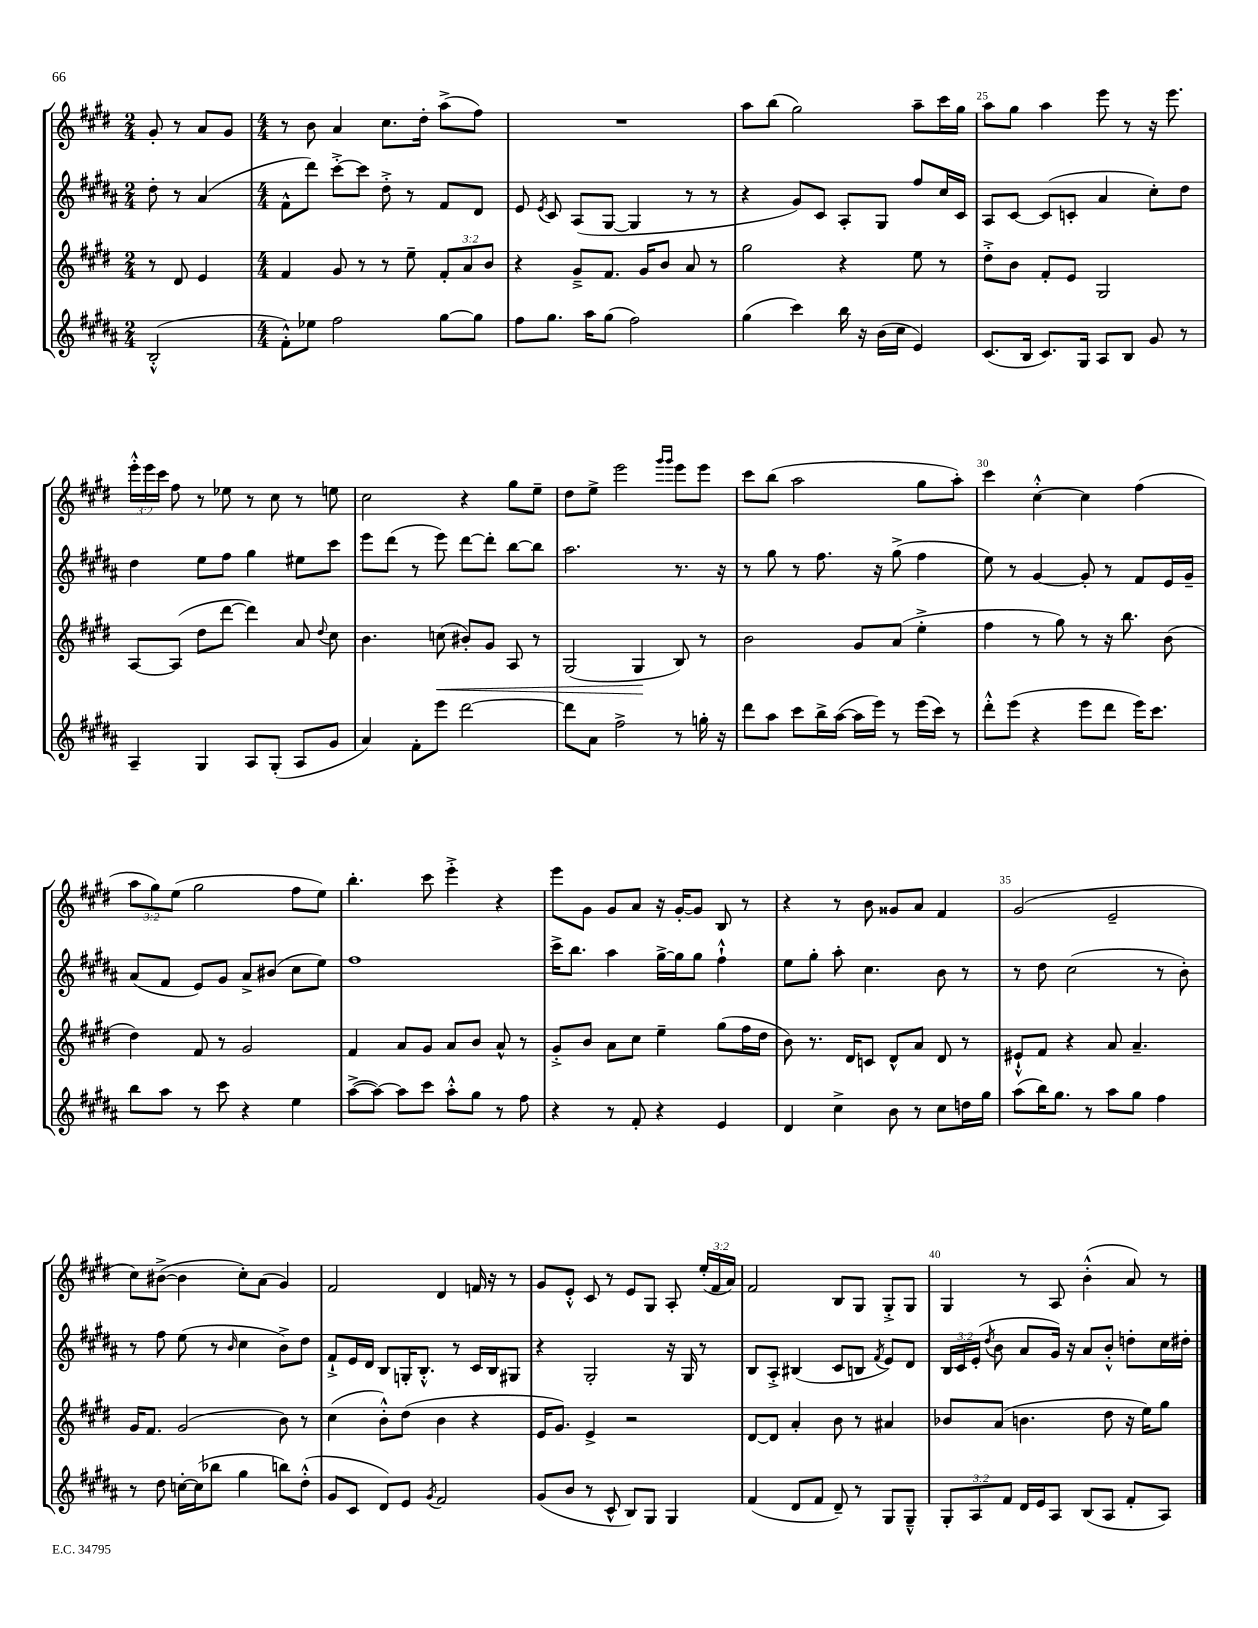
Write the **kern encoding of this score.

**kern	**kern	**dynam	**kern	**kern
*part4	*part3	*part3	*part2	*part1
*staff4	*staff3	*staff3	*staff2	*staff1
*clefG2	*clefG2	*	*clefG2	*clefG2
*k[f#c#g#d#a#]	*k[f#c#g#d#]	*	*k[f#c#g#d#a#]	*k[f#c#g#d#]
*M2/4	*M2/4	*	*M2/4	*M2/4
=21	=21	=21	=21	=21
(2B'^^/	8r	.	8dd#'\	8g#'/
.	8d#/	.	8r	8r
.	4e/	.	(4a#/	8a/L
.	.	.	.	8g#/J
=22	=22	=22	=22	=22
*M4/4	*M4/4	*	*M4/4	*M4/4
8f#'^^\L)	4f#/	.	8f#^^\L	8r
8ee-X\J	.	.	8ddd#\J)	8b\
2ff#\	8g#/	.	[8ccc#'^\L	4a/
.	8r	.	8ccc#\J]	.
.	8r	.	8dd#'^\	8.cc#\L
.	8ee~\	.	8r	.
.	.	.	.	16dd#'\Jk
[8gg#\L	12f#'/L	.	8f#/L	(8aa^\L
.	12a/	.	.	.
8gg#\J]	.	.	8d#/J	8ff#\J)
.	12b/J	.	.	.
=23	=23	=23	=23	=23
8ff#\L	4r	.	8e/	1r
.	.	.	8qe/	.
8.gg#\J	.	.	8c#/	.
.	8g#~^/L	.	(8A#/L	.
16aa#\KL	.	.	.	.
(8gg#\J	8.f#/J	.	[8G#/J	.
2ff#\)	.	.	4G#/]	.
.	16g#/KL	.	.	.
.	8b/J	.	.	.
.	8a/	.	8r	.
.	8r	.	8r	.
=24	=24	=24	=24	=24
(4gg#\	2gg#\	.	4r	8aa\L
.	.	.	.	(8bb\J
4ccc#\)	.	.	8g#/L)	2gg#\)
.	.	.	8c#/J	.
16bb\	4r	.	8A#'/L	.
16r	.	.	.	.
(16b\LL	.	.	8G#/J	.
16cc#\JJ	.	.	.	.
4e/)	8ee\	.	8ff#/L	8aa~\L
.	8r	.	16cc#/L	16ccc#\L
.	.	.	16c#/JJ	16gg#\JJ
=25	=25	=25	=25	=25
(8.c#/L	8dd#'^\L	.	8A#/L	8aa\L
.	8b\J	.	[8c#/J	8gg#\J
16B/Jk	.	.	.	.
8.c#/L)	8f#'/L	.	(8c#/L]	4aa\
.	8e/J	.	8cn'/J	.
16G#/Jk	.	.	.	.
8A#/L	2G#/	.	4a#/	8eee\
8B/J	.	.	.	8r
8g#/	.	.	8cc#'\L)	16r
.	.	.	.	8.eee\
8r	.	.	8dd#\J	.
!!LO:LB:g=z
=26	=26	=26	=26	=26
4A#~/	[8A/L	.	4dd#\	24eee'^^\LL
.	.	.	.	24eee\
.	.	.	.	24ccc#\JJ
.	(8A/J]	.	.	8ff#\
4G#/	8dd#\L	.	8ee\L	8r
.	[8ddd#\J	.	8ff#\J	8ee-X\
8A#/L	4ddd#\])	.	4gg#\	8r
(8G#'/J	.	.	.	8cc#\
8A#/L	8a/	.	8ee#X\L	8r
.	8qqdd#/	.	.	.
8g#/J	8cc#\	.	8ccc#\J	8een\
=27	=27	=27	=27	=27
4a#/)	4.b\	.	8eee\L	2cc#\
.	.	.	(8ddd#\J	.
8f#'\L	.	.	8r	.
!	!	!LO:HP:b	!	!
8eee\J	(8ccn\	<	8eee\)	.
[2ddd#\	8b#X'/L)	.	[8ddd#\L	4r
.	8g#/J	.	8ddd#'\J]	.
.	8A/	.	[8bb\L	8gg#\L
.	8r	.	8bb\J]	8ee~\J
=28	=28	=28	=28	=28
8ddd#\L]	(2G#/	.	2.aa#\	8dd#\L
8a#\J	.	.	.	8ee^\J
2ff#^\	.	.	.	2eee\
.	4G#/	.	.	.
.	.	.	.	16qqggg#/LL
.	.	.	.	16qqggg#/JJ
8r	8B/)	[	8.r	8eee\L
16ggn'\	8r	.	.	8eee\J
16r	.	.	16r	.
=29	=29	=29	=29	=29
8ddd#\L	2b\	.	8r	8ccc#\L
8aa#\J	.	.	8gg#\	(8bb\J
8ccc#\L	.	.	8r	2aa\
16bb^\L	.	.	8.ff#\	.
([16aa#\JJ	.	.	.	.
16aa#\LL]	8g#/L	.	.	.
16eee\JJ)	.	.	16r	.
8r	(8a/J	.	(8gg#^\	.
(16eee\LL	4ee'^\	.	4ff#\	8gg#\L
16ccc#\JJ)	.	.	.	.
8r	.	.	.	8aa'\J)
=30	=30	=30	=30	=30
8ddd#'^^\L	4ff#\	.	8ee\)	4ccc#\
(8eee\J	.	.	8r	.
4r	8r	.	[4g#/	[4cc#'^^\
.	8gg#\)	.	.	.
8eee\L	8r	.	8g#'/]	4cc#\]
8ddd#\J	16r	.	8r	.
.	8.bb\	.	.	.
16eee\KL)	.	.	8f#/L	(4ff#\
8.ccc#\J	.	.	.	.
.	(8b\	.	16e/L	.
.	.	.	16g#~/JJ	.
!!LO:LB:g=z
=31	=31	=31	=31	=31
8bb\L	4dd#\)	.	(8a#/L	12aa\L
.	.	.	.	12gg#\)
8aa#\J	.	.	8f#/J	.
.	.	.	.	(12ee\J
8r	8f#/	.	8e/L)	2gg#\
8ccc#\	8r	.	8g#/J	.
4r	2g#/	.	8a#^/L	.
.	.	.	(8b#X/J	.
4ee\	.	.	8cc#\L	8ff#\L
.	.	.	8ee\J)	8ee\J)
=32	=32	=32	=32	=32
([8aa#^\L	4f#/	.	1ff#	4.bb'\
8aa#\J_)	.	.	.	.
8aa#\L]	8a/L	.	.	.
8ccc#\J	8g#/J	.	.	8ccc#\
8aa#'^^\L	8a/L	.	.	4eee'^\
8gg#\J	8b/J	.	.	.
8r	8a^^/	.	.	4r
8ff#\	8r	.	.	.
=33	=33	=33	=33	=33
4r	8g#'^/L	.	16ccc#^\KL	8eee\L
.	.	.	8.bb\J	.
.	8b/J	.	.	8g#\J
8r	8a\L	.	4aa#\	8g#/L
8f#'/	8cc#\J	.	.	8a/J
4r	4ee~\	.	[16gg#^\LL	16r
.	.	.	16gg#\J]	[16g#'/KL
.	.	.	8gg#\J	8g#/J]
4e/	(8gg#\L	.	4ff#`^^\	8B/
.	16ff#\L	.	.	8r
.	16dd#\JJ	.	.	.
=34	=34	=34	=34	=34
4d#/	8b\)	.	8ee\L	4r
.	8.r	.	8gg#'\J	.
4cc#^\	.	.	8aa#'\	8r
.	16d#/KL	.	.	.
.	8cn/J	.	4.cc#\	8b\
8b\	8d#^^/L	.	.	8g##X/L
8r	8a/J	.	.	8a/J
8cc#\L	8d#/	.	8b\	4f#/
16ddn\L	8r	.	8r	.
16gg#\JJ	.	.	.	.
=35	=35	=35	=35	=35
(8aa#\L	8e#X`^^/L	.	8r	(2g#/
16bb\K)	8f#/J	.	8dd#\	.
8.gg#\J	.	.	.	.
.	4r	.	(2cc#\	.
8r	.	.	.	.
8aa#\L	8a/	.	.	2e~/
8gg#\J	4.a~/	.	.	.
4ff#\	.	.	8r	.
.	.	.	8b'\)	.
!!LO:LB:g=z
=36	=36	=36	=36	=36
8r	16g#/KL	.	8r	8cc#\L)
.	8.f#/J	.	.	.
8dd#\	.	.	8ff#\	([8b#X^\J
[16ccn'\LL	(2g#/	.	(8ee\	4b#\]
(16cc\J]	.	.	.	.
8bb-X\J	.	.	8r	.
.	.	.	16qqb/	.
4gg#\	.	.	4cc#\	8cc#'\L)
.	.	.	.	(8a\J
8bbn\L)	8b\)	.	8b^\L)	4g#/)
(8dd#'^^\J	8r	.	8dd#\J	.
=37	=37	=37	=37	=37
8g#/L	(4cc#\	.	8f#`^/L	2f#/
8c#/J	.	.	16e/L	.
.	.	.	16d#/JJ	.
8d#/L)	8b'^^\L)	.	8B/L	.
8e/J	(8dd#\J	.	16Gn'/K	.
.	.	.	8.B'^^/J	.
8qg#/	.	.	.	.
2f#/	4b\	.	.	4d#/
.	.	.	8r	.
.	4r	.	16c#/LL	16fn/
.	.	.	16B/J	16r
.	.	.	8G#X/J	8r
=38	=38	=38	=38	=38
(8g#/L	16e/KL	.	4r	8g#/L
.	8.g#/J)	.	.	.
8b/J	.	.	.	8e'^^/J
8r	4e^/	.	2G#'/	8c#/
8c#^^/	.	.	.	8r
8B/L)	2r	.	.	8e/L
8G#/J	.	.	.	8G#/J
4G#/	.	.	16r	8A'/
.	.	.	16G#/	.
.	.	.	8r	(24ee'/LL
.	.	.	.	24f#/
.	.	.	.	24a/JJ)
=39	=39	=39	=39	=39
(4f#/	[8d#/L	.	8B/L	2f#/
.	8d#/J]	.	8A#'^/J	.
8d#/L	4a'/	.	(4B#X/	.
8f#/J	.	.	.	.
8d#~/)	8b\	.	8c#/L	8B/L
8r	8r	.	8Bn/J	8G#/J
.	.	.	8qf#/	.
8G#/L	4a#X/	.	8e/L)	8G#'^/L
8G#~^^/J	.	.	8d#/J	8G#/J
=40	=40	=40	=40	=40
12G#'/L	8b-X/L	.	24B/LL	4G#/
.	.	.	24c#/	.
12A#/	.	.	(24e'/JJ	.
.	.	.	8qdd#/	.
.	(8a/J	.	8b\	.
12f#/J	.	.	.	.
16d#/LL	4.bn\	.	8a#/L	8r
16e/J	.	.	.	.
8A#/J	.	.	16g#/Jk)	8A/
.	.	.	16r	.
(8B/L	.	.	8a#/L	(4b'^^\
8A#/J	8dd#\	.	8b'^^/J	.
8f#'/L	16r	.	8ddn'\L	8a/)
.	16ee\KL)	.	.	.
8A#/J)	8gg#\J	.	16cc#\L	8r
.	.	.	16dd#X'\JJ	.
==	==	==	==	==
*-	*-	*-	*-	*-
